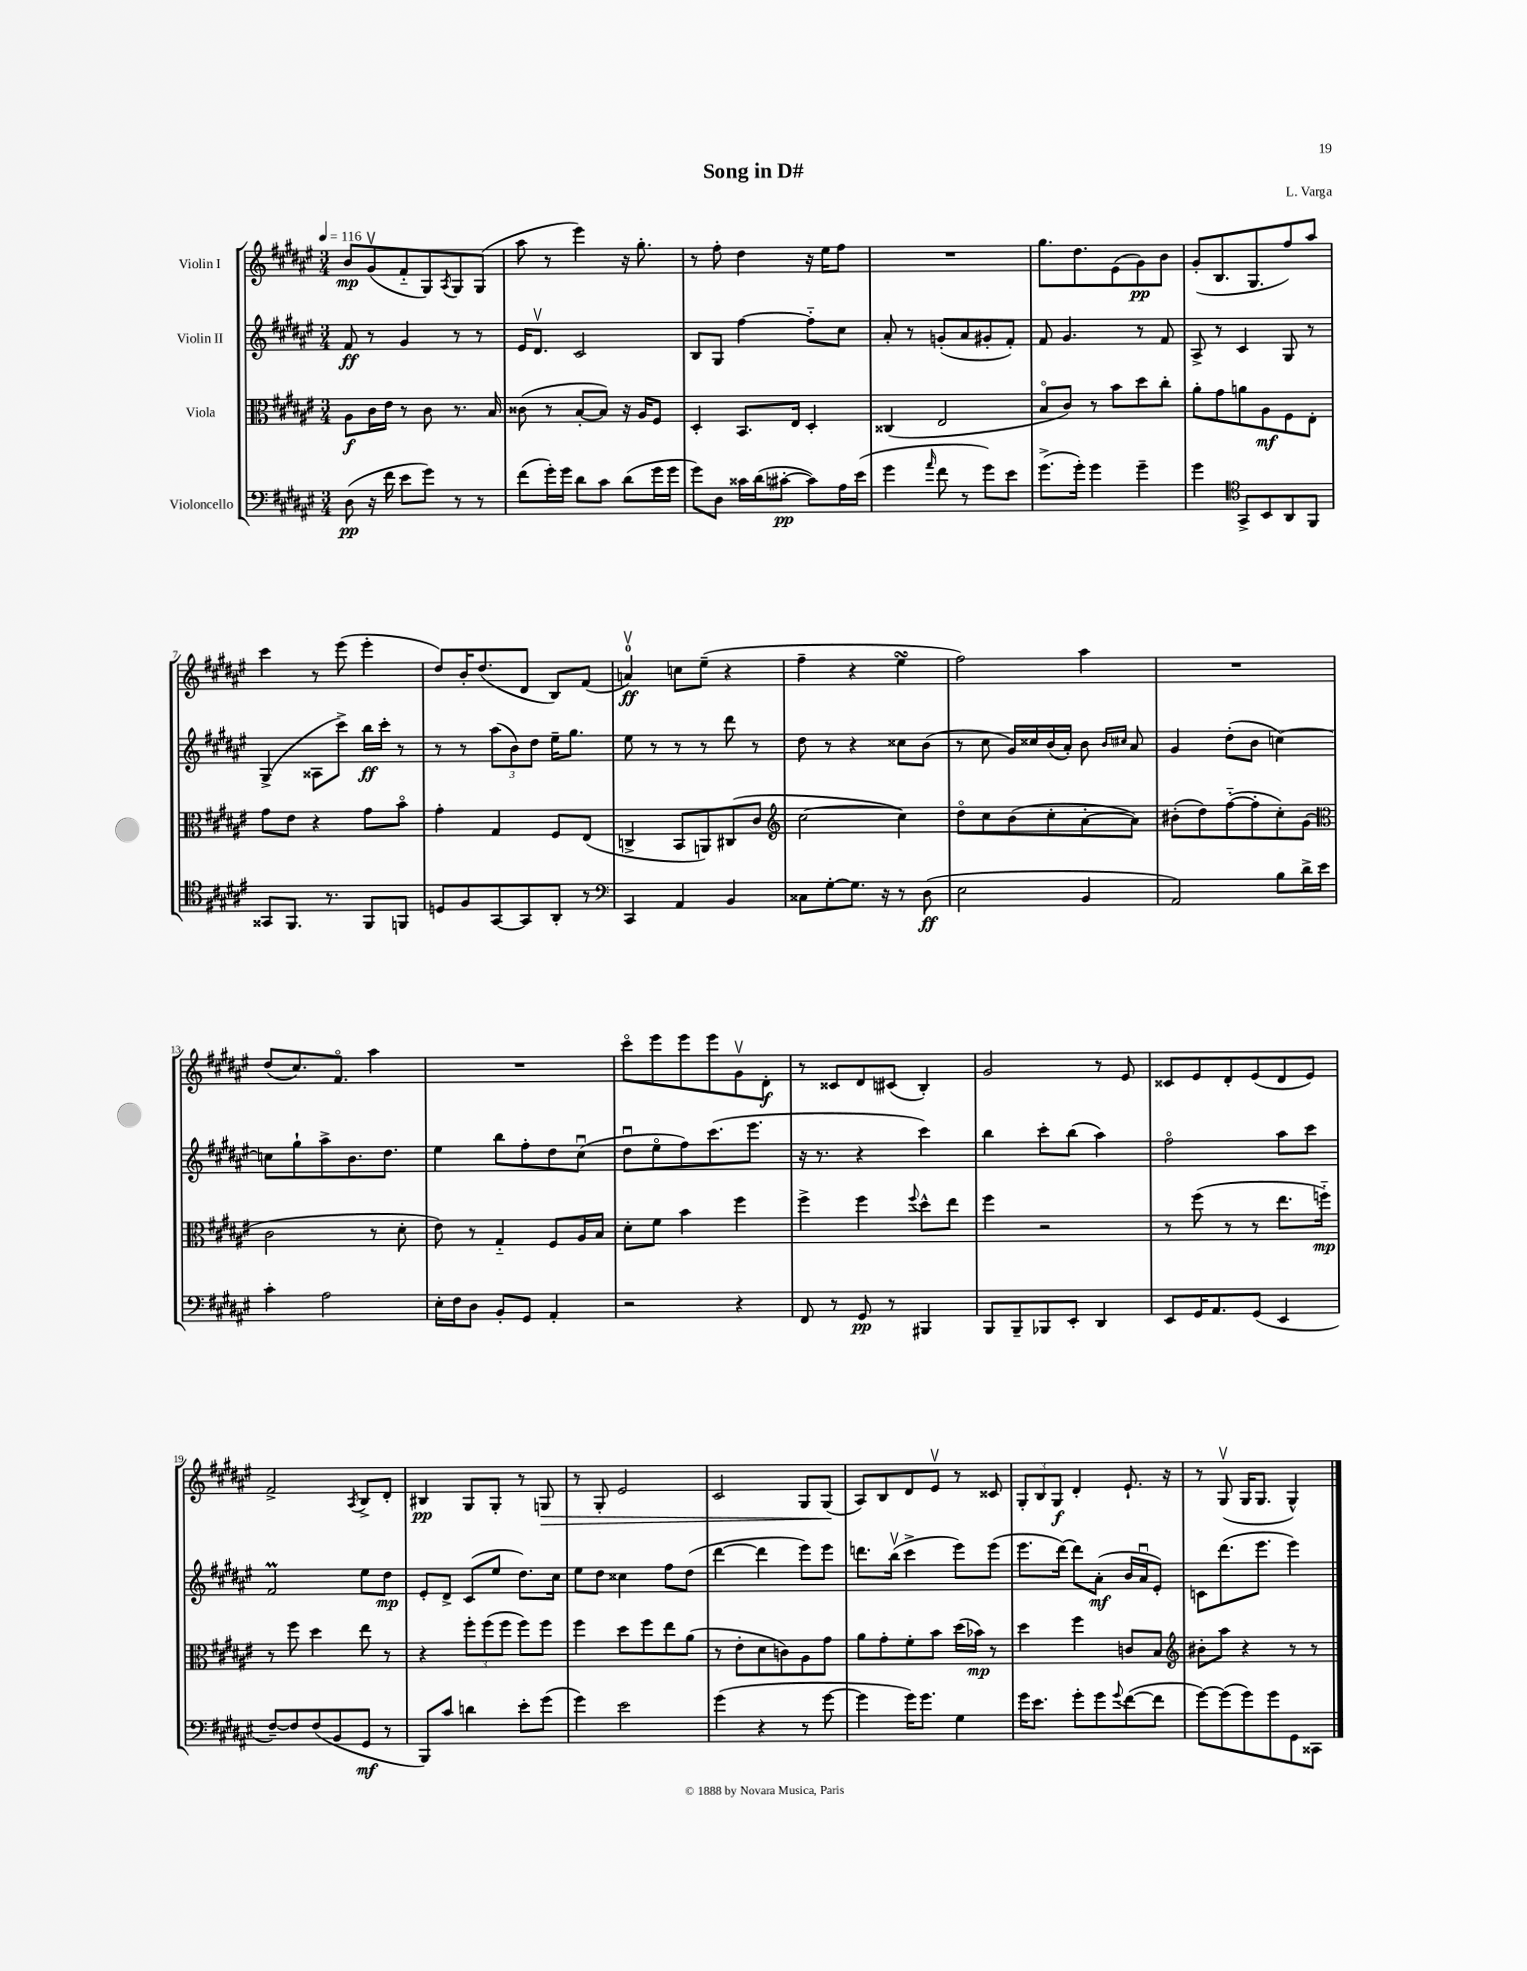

**kern	**kern	**kern	**kern
*staff4	*staff3	*staff2	*staff1
*clefF4	*clefC3	*clefG2	*clefG2
*k[f#c#g#d#a#e#]	*k[f#c#g#d#a#e#]	*k[f#c#g#d#a#e#]	*k[f#c#g#d#a#e#]
*M3/4	*M3/4	*M3/4	*M3/4
*MM116	*MM116	*MM116	*MM116
(8D#	8A#	8f#	8b
16r	16c#	8r	(8g#v
16f#	16e#	.	.
8e#	8r	4g#	8f#'~
8g#)	8c#	.	8G#)
.	.	.	8qA#
8r	8.r	8r	8G#
8r	.	8r	(8G#
.	16B	.	.
=	=	=	=
(8f#	(8c##	16e#	8aa#
.	.	8.d#v	.
16g#')	8r	.	8r
16g#	.	.	.
8d#	[8B'	2c#	4eee#)
8c#	8B])	.	.
(8d#	16r	.	16r
.	16A#	.	8.gg#'
16g#	8F#	.	.
16g#	.	.	.
=	=	=	=
8g#)	4D#'	8B	8r
8D#	.	8G#	8ff#'
16c##	8.BB	[4ff#	4dd#
(16d#	.	.	.
[8c#'	.	.	.
.	16E#	.	.
8c#])	4D#'	8ff#'~]	16r
.	.	.	16ee#
16A#	.	8cc#	8ff#
(16e#	.	.	.
=	=	=	=
4g#	(4C##	8a#'	2.r
.	.	8r	.
16qqa#	.	.	.
8f#	2E#	(8g'	.
8r	.	8a#	.
8g#)	.	8g#'	.
8e#	.	8f#')	.
=	=	=	=
(8.g#^	8Bo	8f#	8.gg#
.	8c#)	4.g#	.
16g#')	.	.	8.dd#
4g#	8r	.	.
.	8b	.	(8e#
4g#~	8dd#	8r	8g#)
.	8cc#'	8f#	8b
=	=	=	=
4g#	8a#'	8A#^	(8g#'
.	8g#	8r	8.B
*clefC4	*	*	*
8GG#^	8a	4c#	.
.	.	.	8.G#
8BB	8A#	.	.
8AA#	8F#	8G#	8ff#)
8FF#	8E#'	8r	8aa#
=	=	=	=
8GG##	8g#	(4G#^	4ccc#
8.FF#	8e#	.	.
.	4r	8A##	8r
8.r	.	.	.
.	.	8ccc#^)	(8eee#
8FF#	8g#	16bb	4eee#'
.	.	16ccc#'	.
8FF	8bo	8r	.
=	=	=	=
8D	4g#'	8r	8dd#)
8F#	.	8r	16b'
.	.	.	(8.dd#
[8GG#	4G#	(12aa#	.
.	.	12b)	.
8GG#]	.	.	8d#
.	.	12dd#	.
8AA#'	8F#	16ee#~	8B)
.	.	8.gg#	.
8r	(8E#	.	(8f#
=	=	=	=
*clefF4	*	*	*
4CC#	4C^	8ee#	4av)
.	.	8r	.
4AA#	8BB	8r	8cc
.	8AA)	8r	(8ee#~
4BB	(8C#	8ddd#	4r
.	8c#	8r	.
=	=	=	=
*	*clefG2	*	*
8C##	[2cc#	8dd#	4ff#~
[8G#'	.	8r	.
8.G#]	.	4r	4r
16r	.	.	.
8r	4cc#])	8cc##	4ee#
(8D#	.	(8b	.
=	=	=	=
2E#	8dd#o	8r	2ff#)
.	8cc#	8cc#	.
.	(8b	16g#)	.
.	.	16cc##	.
.	8cc#'	(16b	.
.	.	16a#')	.
4BB	[8a#'	8b	4aa#
.	.	16qqb	.
.	.	16qqcc#	.
.	8a#])	8a#	.
=	=	=	=
2AA#)	(8b#'	4g#	2.r
.	8dd#)	.	.
.	([8ff#'~	(8dd#'	.
.	8ff#']	8b	.
8B	8cc#')	[4cc)	.
16d#^	(8g#	.	.
16e#	.	.	.
=	=	=	=
*	*clefC3	*	*
4c#'	2c#	8cc]	(8dd#
.	.	8gg#`	8.cc#)
2A#	.	8aa#^	.
.	.	.	8.f#o
.	.	8.b	.
.	8r	.	4aa#
.	.	8.dd#	.
.	8d#'	.	.
=	=	=	=
16E#'	8e#)	4ee#	2.r
16F#	.	.	.
8D#	8r	.	.
8BB'	4G#'~	8bb	.
8GG#	.	8ff#'	.
4AA#'	8F#	8dd#	.
.	16A#	(8cc#u	.
.	16B	.	.
=	=	=	=
2r	8d#'	8dd#u	8ccc#o
.	8f#	8ee#o	8eee#
.	4b	8ff#)	8eee#
.	.	(8.ccc#	8eee#
4r	4ff#	.	8g#v
.	.	8.eee#	.
.	.	.	8d#'
=	=	=	=
8FF#	4ff#^	16r	8r
.	.	8.r	.
8r	.	.	8c##
8GG#	4ff#	4r	8d#
8r	.	.	(8c#
.	8qqff#	.	.
4BBB#	8dd#^^	4ccc#)	4B')
.	8ee#	.	.
=	=	=	=
8BBB	4ff#	4bb	2g#
8BBB~	.	.	.
8BBB-	2r	8ccc#'	.
8EE#'	.	(8bb	.
4DD#	.	4aa#)	8r
.	.	.	8e#
=	=	=	=
8EE#	8r	2ff#o	8c##
16GG#	(8ff#	.	8e#
8.AA#	.	.	.
.	8r	.	8d#'
(8GG#	8r	.	(8e#
4EE#	8.ee#	8aa#	8d#
.	.	8ccc#	8e#)
.	16ff'~)	.	.
=	=	=	=
[8F#~)	8r	2f#	2f#^
8F#]	8ff#	.	.
(8F#	4dd#	.	.
8BB	.	.	.
.	.	.	8qA#
8GG#	8ee#	8ee#	8B^
8r	8r	8dd#	8d#'
=	=	=	=
8BBB)	4r	8e#'	4B#
8c#	.	8d#^	.
4d	12ff#'	(8c#	8G#
.	(12ff#	.	.
.	.	8ee#	8G#'
.	12ff#	.	.
8e#'	8ff#)	8.dd#)	8r
(8g#	8ff#	.	8G
.	.	16cc#	.
=	=	=	=
4g#)	4ff#	8ee#	8r
.	.	8dd#	8G#'
2e#	8dd#	4cc##	2e#
.	8ff#	.	.
.	8ee#	8ff#	.
.	(8a#	(8dd#	.
=	=	=	=
(4g#	8r	[4ddd#	2c#
.	8e#'	.	.
4r	8d#	4ddd#]	.
.	8c)	.	.
8r	8A#	8eee#)	8G#
[8g#	8g#	8eee#	(8G#
=	=	=	=
4g#]	8a#	8.ddd	8A#)
.	8g#'	.	8B
.	.	(16bbv	.
16g#)	8f#'	4ccc#^	8d#
8.g#	.	.	.
.	8b	.	8e#v
4G#	(16dd#	8eee#)	8r
.	16b-)	.	.
.	8r	(8eee#	8c##
=	=	=	=
16g#	4dd#	8.eee#	12G#'
8.e#	.	.	.
.	.	.	12B
.	.	.	12G#
.	.	[16ddd#)	.
8g#'	4ff#	8ddd#]	4d#'
8g#	.	(8a#'	.
8qqg#	.	.	.
([8f#	8c	16b	8.e#`
.	.	16a#u	.
8f#]	8B	8e#')	.
.	.	.	16r
=	=	=	=
*	*clefG2	*	*
[8g#)	8b#'	8c	8r
(8g#]	8aa#	(8.ddd#	(8G#v
8g#)	4r	.	16G#
.	.	8.eee#	8.G#
8g#	.	.	.
8GG#	8r	4eee#)	4G#^^)
8CC##	8r	.	.
==	==	==	==
*-	*-	*-	*-
